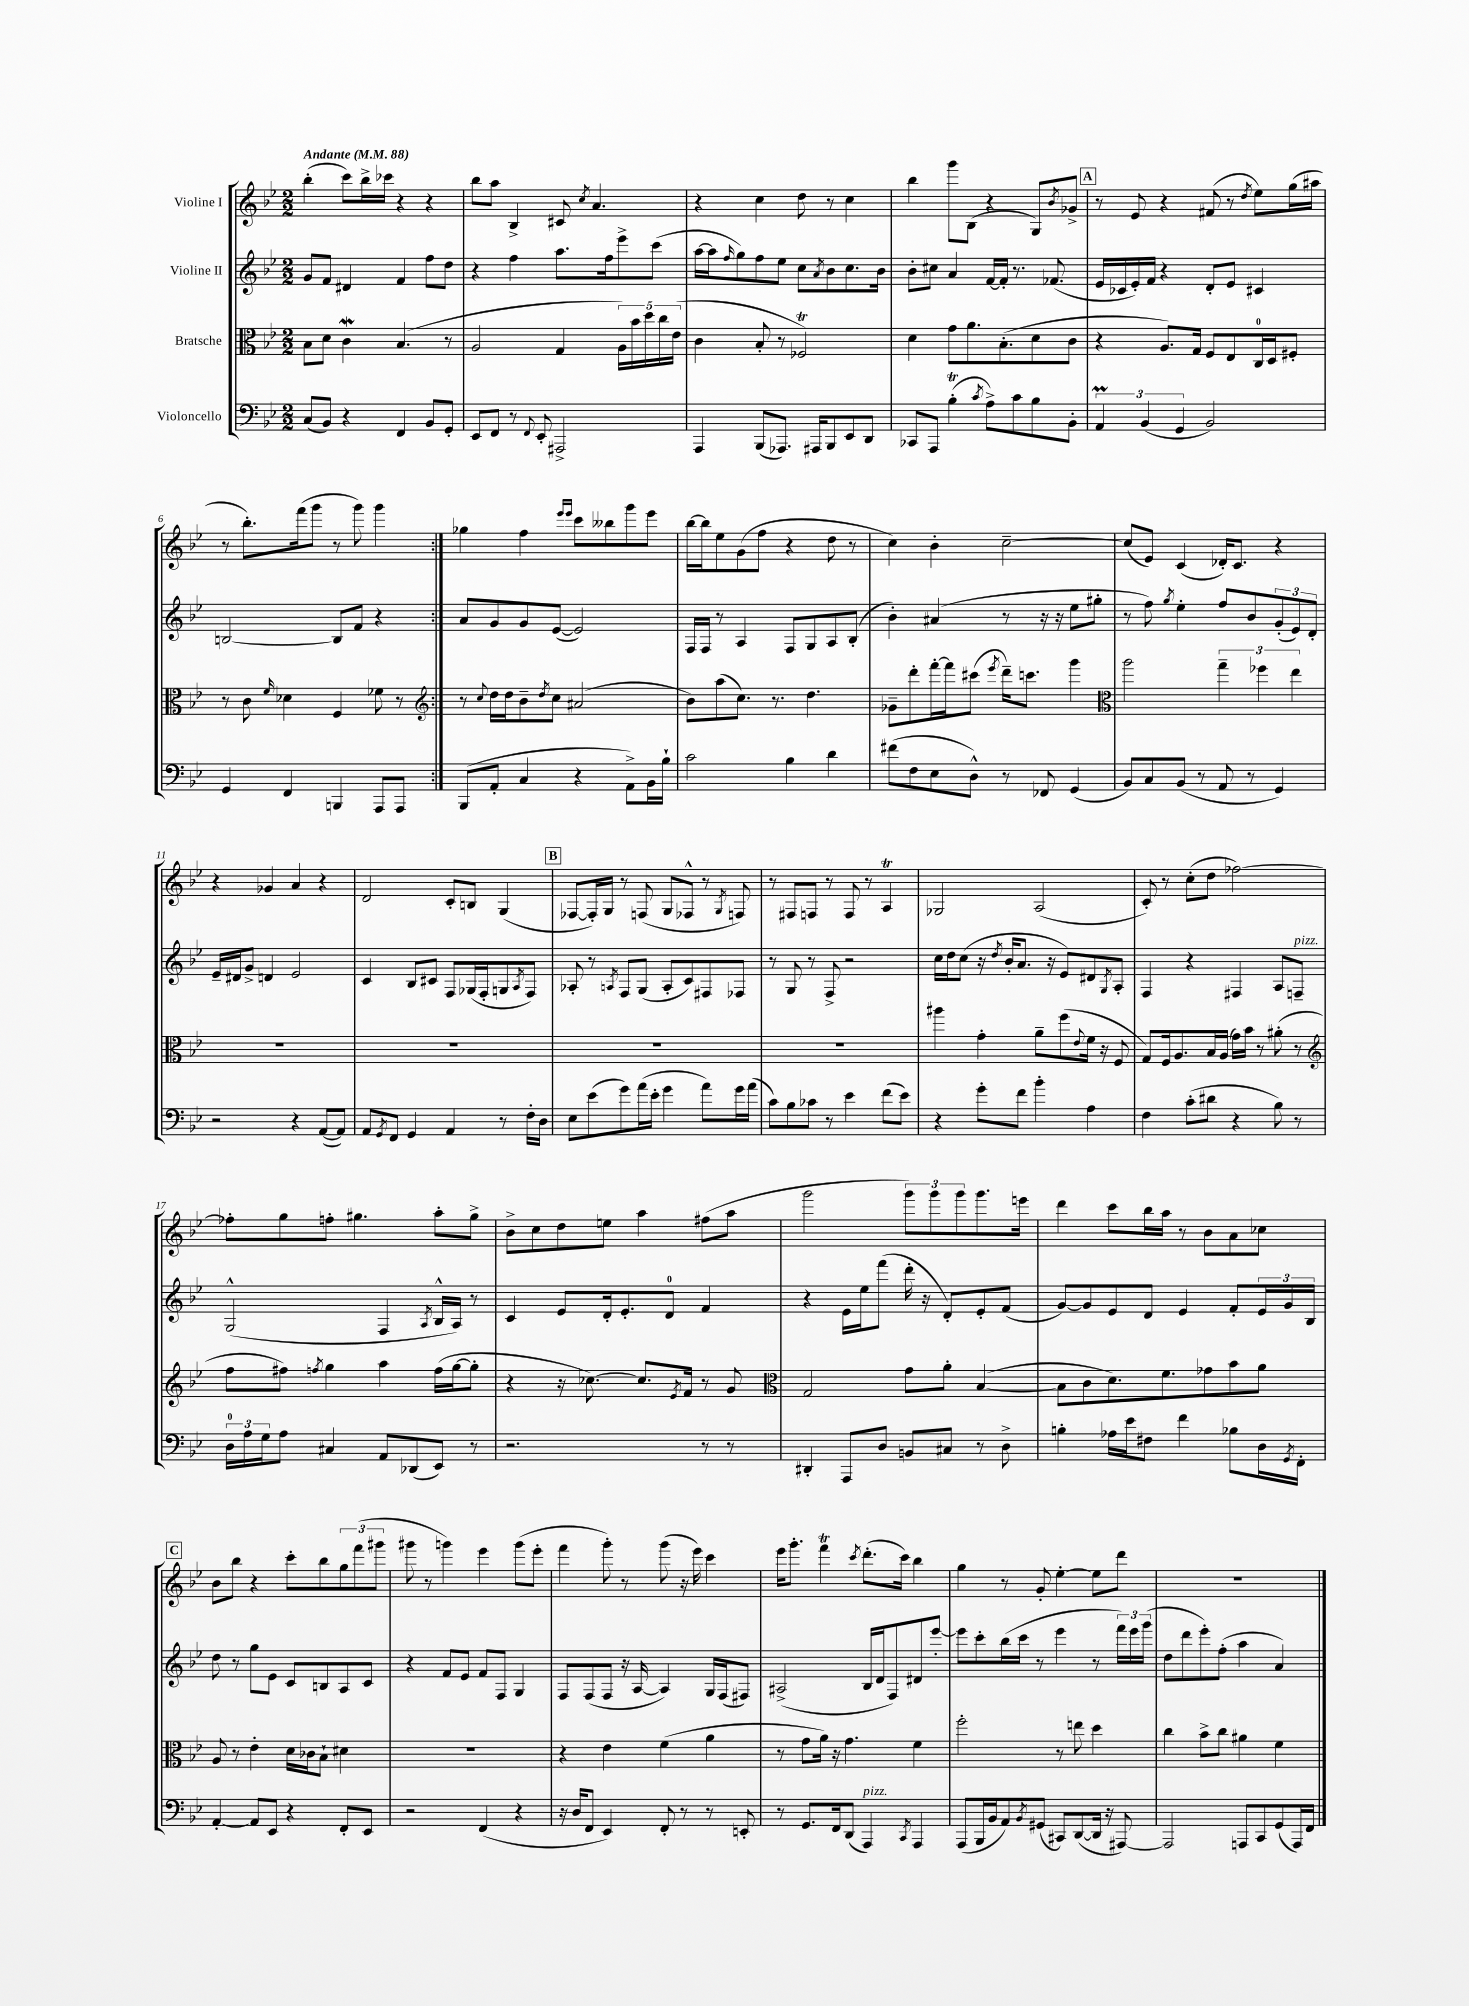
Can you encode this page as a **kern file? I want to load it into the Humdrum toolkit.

**kern	**kern	**kern	**kern
*part4	*part3	*part2	*part1
*staff4	*staff3	*staff2	*staff1
*I"Violoncello	*I"Bratsche	*I"Violine II	*I"Violine I
*clefF4	*clefC3	*clefG2	*clefG2
*k[b-e-]	*k[b-e-]	*k[b-e-]	*k[b-e-]
*M2/2	*M2/2	*M2/2	*M2/2
*MM88	*MM88	*MM88	*MM88
=1	=1	=1	=1
!	!	!	!LO:TX:a:B:t=Andante
(8C/L	8B-\L	8g/L	(4bb-'\
8BB-/J)	8d\J	8f/J	.
4r	4cW\	4d#X/	8ccc\L)
.	.	.	16bb-^\L
.	.	.	16ccc-X\JJ
4FF/	(4.B-/	4f/	4r
8BB-/L	.	8ff\L	4r
8GG'/J	8r	8dd\J	.
=2	=2	=2	=2
8EE-/L	2A/	4r	8bb-\L
8FF/J	.	.	8aa\J
8r	.	4ff\	4B-^/
8qqFF/	.	.	.
8EE-'/	.	.	.
2AAA#X^/	4G/	8.aa\L	8c#X/
.	.	.	8qcc/
.	.	.	4.a/
.	.	16ff\k	.
.	20A\LL)	8eee-^\	.
.	20b-\	.	.
.	20dd\	.	.
.	.	(8ccc\J	.
.	20cc\	.	.
.	(20e-\JJ	.	.
=3	=3	=3	=3
4AAA/	4c\	[16aa\LL	4r
.	.	16aa\J]	.
.	.	16qqff/	.
.	.	8gg\)	.
(8BBB-/L	8B-'/	8ff\	4cc\
8.AAA-X/J)	8r	8ee-\J	.
.	2F-XT/)	8cc\L	8dd\
16AAA#X/KL	.	.	.
.	.	8qa/	.
8BBB-/	.	8b-\	8r
8EE-/	.	8.cc\	4cc\
8DD/J	.	.	.
.	.	16b-\Jk	.
=4	=4	=4	=4
8CC-X/L	4d\	8b-'\L	4bb-\
8AAA/J	.	8cc#X\J	.
(4B-T'\	8g\L	4a/	8ggg\L
.	8.a\	.	(8B-\J
8qc/	.	.	.
8A^\L)	.	[16f/LL	4r
.	(8.B-'\	16f'/JJ]	.
8c\	.	8.r	.
8B-\	8d\	.	8G/L)
.	.	(8.f-X/	.
.	.	.	8qb-/
8BB-'\J	8c\J	.	8g-X^/J
!!LO:REH:place=s1:t=A
=5	=5	=5	=5
6AAm/	4r	16e-/LL	8r
.	.	16c-X/	.
.	.	16e-'/)	8e-/
(6BB-/	.	.	.
.	.	16f/JJ	.
.	8.A/L)	4r	4r
6GG/	.	.	.
.	16G/Jk	.	.
2BB-/)	8F/L	8d'/L	(8f#X/
.	8E-/	8e-/J	8r
.	.	.	8qdd/
.	16C/L	4c#X/	8ee-\L)
.	16D/J	.	.
.	8F#X'/J	.	(16gg\L
.	.	.	16aa#X\JJ
!!LO:LB:g=z
=6	=6	=6	=6
4GG/	8r	[2Bn/	8r
.	8c\	.	8.bb-'\L)
.	16qqf/	.	.
4FF/	4d-X\	.	.
.	.	.	(16fff\k
.	.	.	8ggg\J
4BBBn/	4F/	8B/L]	8r
.	.	8f/J	8ggg\)
8AAA/L	8f-X\	4r	4ggg\
8AAA/J	8r	.	.
=7:|!	=7:|!	=7:|!	=7:|!
*	*clefG2	*	*
(8BBB-/L	8r	8a/L	4gg-X\
.	8qqcc/	.	.
8AA'/J	16dd\LL	8g/	.
.	16dd\J	.	.
4C/	8b-~\	8g/	4ff\
.	8qdd/	.	.
.	8cc\J	([8e-/J	.
.	.	.	16qqeee-/LL
.	.	.	16qqeee-/JJ
4r	(2a#X/	2e-/])	8ccc\L
.	.	.	8bb--X\
8AA^\L)	.	.	8ggg\
16BB-\L	.	.	8eee-\J
16B-`\JJ	.	.	.
=8	=8	=8	=8
2c\	8b-\L)	16F/LL	[16bb-\LL
.	.	16F/JJ	16bb-\J]
.	(8aa\	8r	8ee-\
.	8.cc\J)	4A/	(8g\
.	.	.	8ff\J
.	8.r	.	.
4B-\	.	8F/L	4r
.	4.dd\	8G/	.
4d\	.	8A/	8dd\
.	.	(8B-'/J	8r
=9	=9	=9	=9
(8f#X\L	8g-X~\L	4b-'\)	4cc\)
8F\	8ddd'\	.	.
8E-\	[16fff'\L	(4a#X/	4b-'\
.	16fff\J]	.	.
8D^^\J)	(8ccc#X\J	.	.
.	8qeee-/	.	.
8r	16ddd~\KL)	8r	[2cc~\
.	8.cccn\J	.	.
8FF-X/	.	16r	.
.	.	16r	.
(4GG/	4ggg\	8ee-\L	.
.	.	8gg#X'\J	.
=10	=10	=10	=10
*	*clefC3	*	*
8BB-/L)	2aa\	8r	(8cc/L]
8C/	.	8ff\)	8e-/J)
.	.	8qgg/	.
(8BB-/J	.	4ee-'\	(4c/
8r	.	.	.
8AA/	6gg~\	8ff/L	16d-X'/KL)
.	.	.	8.c/J
8r	.	8b-/	.
.	6ff-X\	.	.
4GG/)	.	(12g'/	4r
.	6ee-\	12e-/)	.
.	.	12d'/J	.
!!LO:LB:g=z
=11	=11	=11	=11
2r	1r	16e-~/LL	4r
.	.	16d#X/J	.
.	.	8g^/J	.
.	.	4dn/	4g-X/
4r	.	2e-/	4a/
([8AA/L	.	.	4r
8AA/J])	.	.	.
=12	=12	=12	=12
8AA/L	1r	4c/	2d/
8qGG/	.	.	.
8FF/J	.	.	.
4GG/	.	8B-/L	.
.	.	8c#X/J	.
4AA/	.	8F/L	8c'/L
.	.	(16G-X/L	8Bn/J
.	.	16F'/J	.
8r	.	8Gn/	(4G/
.	.	8qA/	.
16F'\LL	.	8F/J)	.
16D\JJ	.	.	.
!!LO:REH:place=s1:t=B
=13	=13	=13	=13
8E-\L	1r	8A-X'/	[8F-X/L
(8e-\	.	8r	16F-'/L])
.	.	.	16G/JJ
.	.	8qAn/	.
8g\)	.	8F/L	8r
(16a\L	.	(8G/J	(8Fn/
16e-'\JJ	.	.	.
4g\	.	8A'/L	8G/L
.	.	8c/)	8F-X^^/J
8a\L)	.	8F#X/	8r
.	.	.	8qG/
16g\L	.	8F-X/J	8Fn/)
(16a\JJ	.	.	.
=14	=14	=14	=14
8c\L)	1r	8r	8r
8B-\	.	8G/	8F#X/L
8c-X\J	.	8r	8Fn/J
8r	.	8F^/	8r
4e-\	.	2r	8F/
.	.	.	8r
(8f\L	.	.	4At/
8e-\J)	.	.	.
=15	=15	=15	=15
4r	4aa#X\	16cc\LL	2G-X/
.	.	16dd\J	.
.	.	(8cc\J	.
8g'\L	4g'\	16r	.
.	.	8qdd/	.
.	.	16b-'/KL	.
8f\J	.	8.a/J	.
4b-'\	8a~\L	.	(2A/
.	.	16r	.
.	(8ff\	8e-/L)	.
.	8qqe-/	.	.
4A\	16f\Jk	8d#X/	.
.	16r	.	.
.	.	8qG/	.
.	8F/	8A'/J	.
=16	=16	=16	=16
4F\	8G/L)	4F/	8c'/)
.	16F/k	.	8r
.	8.A/	.	.
(8c'\L	.	4r	(8cc'\L
8d#X\J	16B-/L	.	8dd\J
.	(16A/JJ	.	.
4r	16g\LL)	4F#X/	[2ff-X\)
.	16b-\JJ	.	.
.	8r	.	.
8B-\)	(8a#X'\	8A/L	.
!	!	!LO:TX:a:i:t=pizz.	!
8r	8r	8Fn~/J	.
!!LO:LB:g=z
=17	=17	=17	=17
*	*clefG2	*	*
24D\LL	8ff\L	(2G^^/	8ff-X'\L]
24A\	.	.	.
24G\J	.	.	.
8A\J	8ff#X\J)	.	8gg\
.	8qffn/	.	.
4C#X/	4gg\	.	8ffn'\J
.	.	.	4.gg#X\
8AA/L	4aa\	4F/	.
(8DD-X/	.	.	.
.	.	8qA/	.
8EE-/J)	(16ff\LL	16B-^^/LL	8aa'\L
.	[16gg\J	16A/JJ)	.
8r	8gg'\J]	8r	8gg#^\J
=18	=18	=18	=18
2.r	4r	4c/	8b-^\L
.	.	.	8cc\
.	16r	8e-/L	8dd\
.	[8.cc-X\)	.	.
.	.	16d'/k	8een\J
.	.	8.e-'/	.
.	8.cc-/L]	.	4aa\
.	.	8d/J	.
.	8qe-/	.	.
.	16f/Jk	.	.
8r	8r	4f/	(8ff#X\L
8r	8g/	.	8aa\J
=19	=19	=19	=19
*	*clefC3	*	*
4DD#X'/	2G/	4r	2ggg\
8AAA/L	.	16e-\LL	.
.	.	16ee-\J	.
8D/J	.	(8fff\J	.
8BBn/L	8g\L	16ddd'\	12ggg\L)
.	.	16r	.
.	.	.	12ggg\
8C#X/J	8a'\J	8d'/L)	.
.	.	.	12ggg\
8r	([4B-/	8e-'/	8.ggg\
8D^\	.	(8f/J	.
.	.	.	16eeen\Jk
=20	=20	=20	=20
4Bn'\	8B-\L]	[8g/L)	4ddd\
.	8c\	8g/]	.
16A-X\LL	8.d\)	8e-/	8ccc\L
16e-\J	.	.	.
8F#X\J	.	8d/J	16bb-\L
.	8.f\	.	16aa\JJ
4f\	.	4e-/	8r
.	8g-X\	.	8b-\L
8B-X\L	8b-\	8f'/L	8a\
16D\L	8a\J	24e-/L	8cc-X\J
.	.	24g/	.
8qGG/	.	.	.
16FF'\JJ	.	.	.
.	.	24B-/JJ	.
!!LO:LB:g=z
!!LO:REH:place=s1:t=C
=21	=21	=21	=21
[4AA'/	8A/	8dd\	8b-\L
.	8r	8r	8bb-\J
8AA/L]	4e-'\	8gg\L	4r
8EE-/J	.	8e-\J	.
4r	16d\LL	8c/L	8ccc'\L
.	16c-X\J	.	.
.	8B-`\J	8Bn/	8bb-\
8FF'/L	4d#X\	8A/	12gg\
.	.	.	(12fff\
8EE-/J	.	8c/J	.
.	.	.	12ggg#X\J
=22	=22	=22	=22
2r	1r	4r	8ggg#X\
.	.	.	8r
.	.	8f/L	4gggn\)
.	.	8e-/J	.
(4FF/	.	8f/L	4eee-\
.	.	8F/J	.
4r	.	4G/	(8ggg\L
.	.	.	8eee-'\J
=23	=23	=23	=23
16r	4r	8F/L	4fff\
16D/KL	.	.	.
8FF/J	.	(8F/	.
4EE-/)	4e-\	8F/J	8ggg'\)
.	.	16r	8r
.	.	[16A/	.
8FF'/	(4f\	4A/])	(8ggg\
8r	.	.	16r
.	.	.	16eee-\)
8r	4a\	16G/LL	4ccc\
.	.	(16F/J	.
8EEn'/	.	8F#X/J)	.
=24	=24	=24	=24
8r	8r	(2A#X^/	16eee-\KL
.	.	.	8.ggg'\J
8.GG/L	8g\L	.	.
.	16a\Jk)	.	4fffT\
16FF/k	16r	.	.
(8DD/J	4.g\	.	.
.	.	.	8qccc/
!LO:TX:a:i:t=pizz.	!	!	!
4AAA/)	.	16B-/LL	(8.ddd'\L
.	.	16d/J	.
.	.	8F/)	.
.	.	.	16ccc\Jk)
8qCC/	.	.	.
4AAA/	4f\	8d#X/	4bb-\
.	.	[8eee-'/J	.
=25	=25	=25	=25
(8AAA/L	2ff'\	8eee-\L]	4gg\
16BBB-/L	.	8ccc'\	.
16BB-/J	.	.	.
8AA/)	.	(16bb-\L	8r
.	.	16ccc\JJ	.
8qBB-/	.	.	.
(8GG#X/J	.	8r	8g'/
8CC#X/L)	8r	4eee-\	[4ee-'\
([8DD/	8een\	.	.
16DD/Jk]	4dd\	8r	8ee-\L]
16r	.	.	.
[8AAA#X/)	.	24fff\LL)	8ddd\J
.	.	24eee-\	.
.	.	(24ggg\JJ	.
=26	=26	=26	=26
2AAA#/]	4cc\	8dd\L	1r
.	.	8ddd\	.
.	8b-^\L	8eee-'\)	.
.	8cc\J	(8ff'\J	.
8AAAn/L	4a#X\	4aa\	.
8CC/	.	.	.
(8GG/	4f\	4a/)	.
16AAA/L)	.	.	.
16FF/JJ	.	.	.
==	==	==	==
*-	*-	*-	*-
